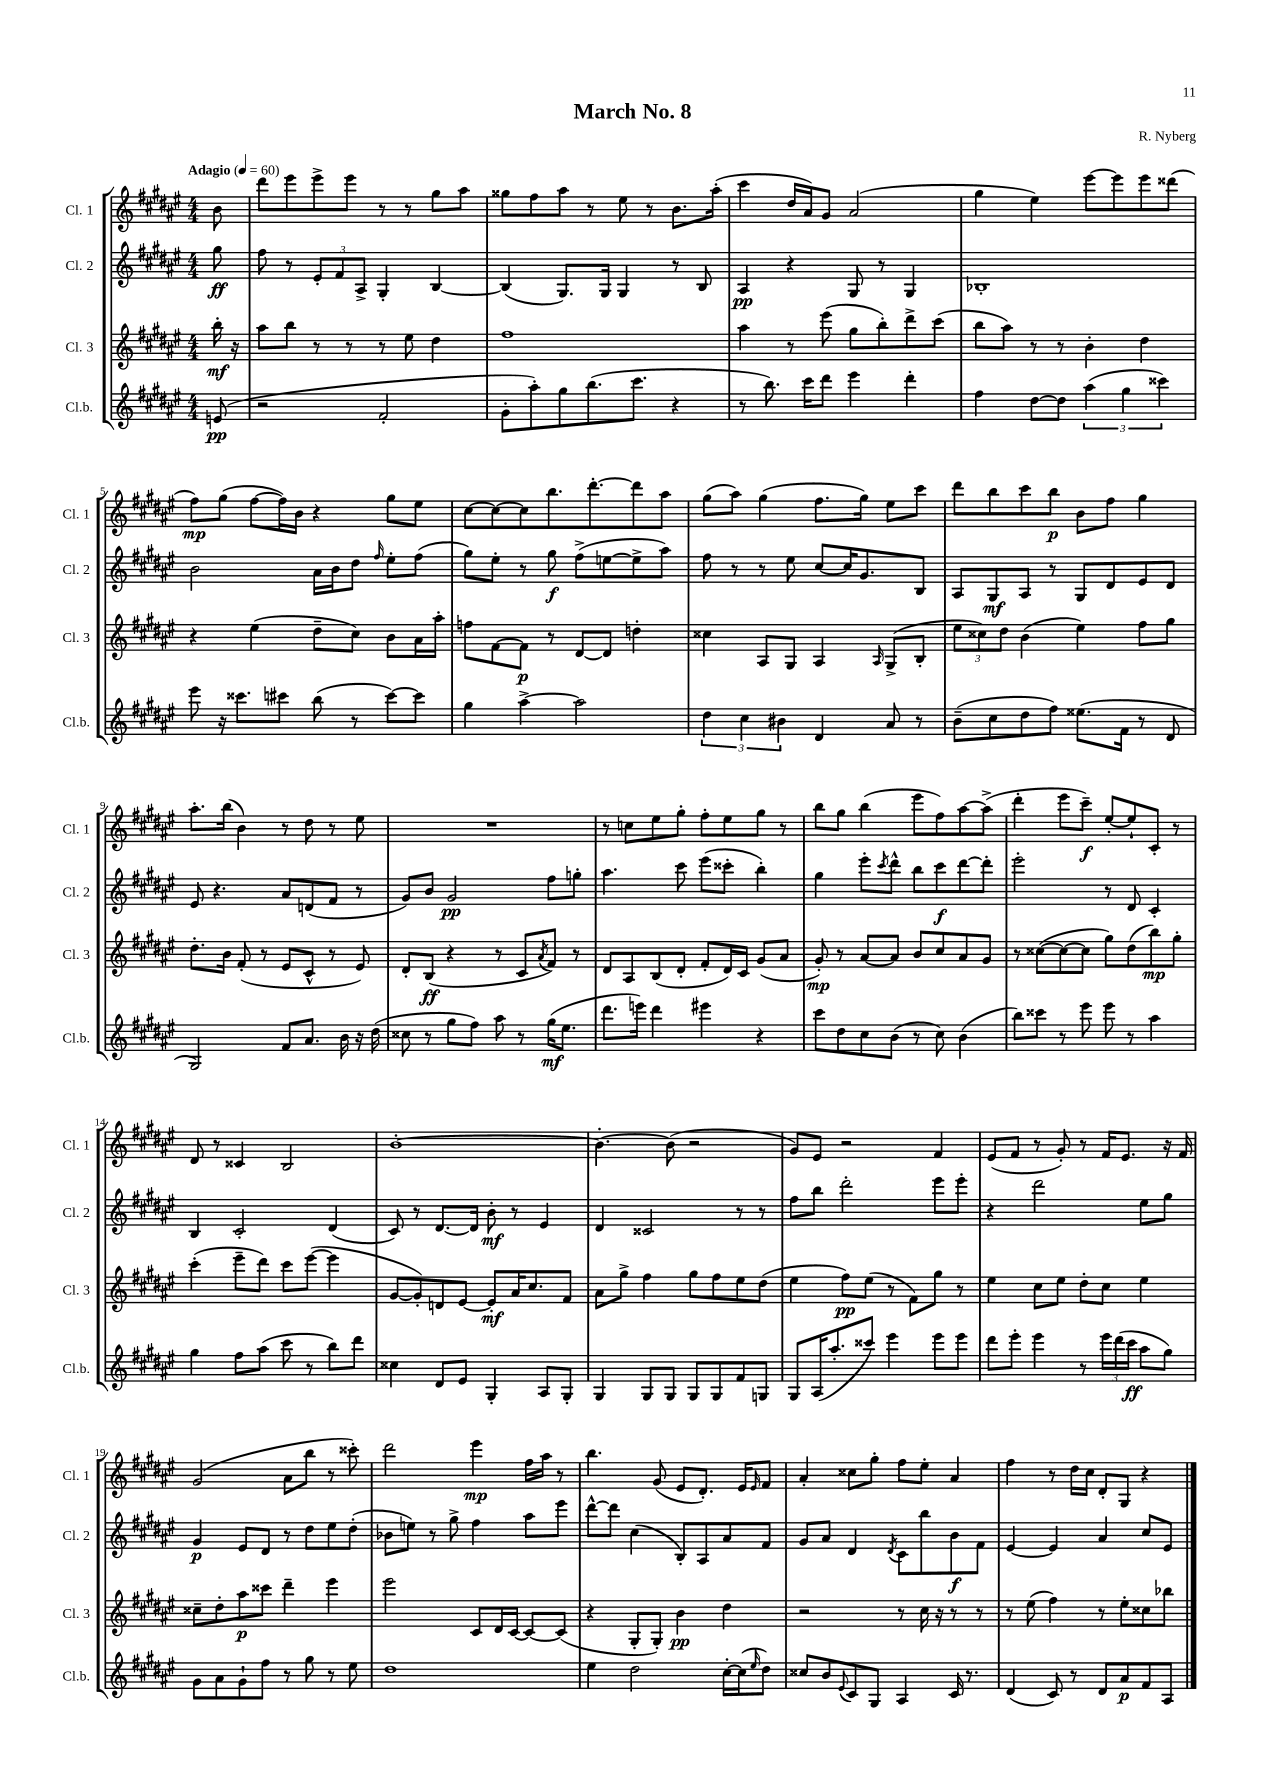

**kern	**kern	**kern	**kern
*staff4	*staff3	*staff2	*staff1
*clefG2	*clefG2	*clefG2	*clefG2
*k[f#c#g#d#a#e#]	*k[f#c#g#d#a#e#]	*k[f#c#g#d#a#e#]	*k[f#c#g#d#a#e#]
*M4/4	*M4/4	*M4/4	*M4/4
*MM60	*MM60	*MM60	*MM60
(8e	16bb'	8gg#	8b
.	16r	.	.
=	=	=	=
2r	8aa#	8ff#	8ddd#
.	8bb	8r	8eee#
.	8r	12e#'	8eee#^
.	.	12f#	.
.	8r	.	8eee#
.	.	12A#^	.
2f#'	8r	4G#'	8r
.	8ee#	.	8r
.	4dd#	[4B	8gg#
.	.	.	8aa#
=	=	=	=
8g#'	1ff#	(4B]	8gg##
8aa#')	.	.	8ff#
8gg#	.	8.G#)	8aa#
(8.bb	.	.	8r
.	.	16G#	.
.	.	4G#	8ee#
8.ccc#	.	.	.
.	.	.	8r
4r	.	8r	8.b
.	.	8B	.
.	.	.	(16aa#'
=	=	=	=
8r	4aa#	4A#	4ccc#
8.bb)	.	.	.
.	8r	4r	16dd#
16ccc#	.	.	16a#)
8ddd#	(8eee#	.	8g#
4eee#	8gg#	8G#	(2a#
.	8bb')	8r	.
4ddd#'	8ddd#^	4G#	.
.	(8ccc#	.	.
=	=	=	=
4ff#	8bb	1B-'	4gg#
.	8aa#)	.	.
[8dd#	8r	.	4ee#)
8dd#]	8r	.	.
(6aa#	4b'	.	[8eee#
.	.	.	8eee#]
6gg#	.	.	.
.	4dd#	.	8eee#
6ccc##)	.	.	.
.	.	.	(8ddd##
=	=	=	=
8eee#	4r	2b	8ff#)
16r	.	.	(8gg#
8.ccc##	.	.	.
.	(4ee#	.	[8ff#
8ccc#	.	.	16ff#])
.	.	.	16b
(8bb	8dd#~	16a#	4r
.	.	16b	.
8r	8cc#)	8dd#	.
.	.	16qqff#	.
[8ccc#)	8b	8ee#'	8gg#
8ccc#]	16a#	(8ff#	8ee#
.	16aa#'	.	.
=	=	=	=
4gg#	8ff	8gg#)	[8cc#
.	[8f#	8ee#'	8cc#_
[4aa#^	8f#]	8r	8cc#]
.	8r	8gg#	8.bb
2aa#]	[8d#	(8ff#^	.
.	.	.	[8.ddd#'
.	8d#]	[8ee	.
.	4dd'	8ee^]	8ddd#]
.	.	8aa#)	8aa#
=	=	=	=
6dd#	4cc##	8ff#	(8gg#
.	.	8r	8aa#)
6cc#	.	.	.
.	8A#	8r	(4gg#
6b#	.	.	.
.	8G#	8ee#	.
4d#	4A#	[8cc#	8.ff#
.	.	16cc#]	.
.	.	8.g#	16gg#)
.	16qqA#	.	.
8a#	(8G#^	.	8ee#
8r	8B'	8B	8ccc#
=	=	=	=
(8b~	12ee#	8A#	8ddd#
.	12cc##)	.	.
8cc#	.	8G#	8bb
.	12dd#	.	.
8dd#	(4b	8A#	8ccc#
8ff#)	.	8r	8bb
(8.ee##	4ee#)	8G#	8b
.	.	8d#	8ff#
16f#	.	.	.
8r	8ff#	8e#	4gg#
8d#	8gg#	8d#	.
=	=	=	=
2G#)	8.dd#'	8e#	8.aa#'
.	.	4.r	.
.	16b	.	(16bb
.	(8f#'	.	4b)
.	8r	.	.
8f#	8e#	8a#	8r
8.a#	8c#^^	(8d	8dd#
.	8r	8f#	8r
16b	.	.	.
16r	8e#)	8r	8ee#
(16dd#	.	.	.
=	=	=	=
8cc##	8d#'	8g#)	1r
8r	(8B	8b	.
8gg#	4r	2g#	.
8ff#)	.	.	.
8aa#	8r	.	.
8r	8c#	.	.
.	8qa#	.	.
(16gg#	8f#)	8ff#	.
8.ee#	.	.	.
.	8r	8gg'	.
=	=	=	=
8.ddd#	8d#	4.aa#	8r
.	8A#	.	8cc
16eee)	.	.	.
4ddd#	(8B	.	8ee#
.	8d#'	8ccc#	8gg#'
4eee#	8f#'	(8eee#	8ff#'
.	16d#)	8ccc##'	8ee#
.	16c#	.	.
4r	(8g#	4bb')	8gg#
.	8a#	.	8r
=	=	=	=
8ccc#	8g#')	4gg#	8bb
8dd#	8r	.	8gg#
8cc#	[8a#	8eee#'	(4bb
.	.	8qccc#	.
(8b	8a#]	8ddd#^^	.
8r	8b	8bb	8eee#
8cc#)	8cc#	8ccc#	8ff#)
(4b	8a#	[8ddd#	[8aa#
.	8g#	8ddd#']	(8aa#^]
=	=	=	=
8bb)	8r	2eee#'	4ddd#'
8ccc##	([8cc##	.	.
8r	8cc##_	.	8eee#
8eee#	8cc##]	.	8ccc#~)
8eee#	8gg#)	8r	[8ee#'
8r	(8dd#	8d#	8ee#`]
4aa#	8bb)	4c#'	8c#'
.	8gg#'	.	8r
=	=	=	=
4gg#	(4ccc#'	4B	8d#
.	.	.	8r
8ff#	8eee#~	2c#'	4c##
(8aa#	8ddd#)	.	.
8ccc#	8ccc#	.	2B
8r	([8eee#	.	.
8bb)	4eee#]	(4d#	.
8ddd#	.	.	.
=	=	=	=
4cc##	[8g#	8c#)	[1b'
.	8g#'])	8r	.
8d#	8d	[8.d#	.
8e#	[8e#	.	.
.	.	16d#]	.
4G#'	8e#']	8b'	.
.	16a#	8r	.
.	8.cc#	.	.
8A#	.	4e#	.
8G#'	8f#	.	.
=	=	=	=
4G#	8a#	4d#	4.b'_
.	8gg#^	.	.
8G#	4ff#	2c##	.
8G#	.	.	(8b]
8G#	8gg#	.	2r
8G#	8ff#	.	.
8f#	8ee#	8r	.
8G	(8dd#	8r	.
=	=	=	=
8G#	4ee#	8ff#	8g#)
(16A#	.	8bb	8e#
8.aa#'	.	.	.
.	8ff#)	2ddd#'	2r
8ccc##)	(8ee#	.	.
4eee#	8r	.	.
.	8f#)	.	.
8eee#	8gg#	8eee#	4f#
8eee#	8r	8eee#'	.
=	=	=	=
8ddd#	4ee#	4r	(8e#
8eee#'	.	.	8f#
4eee#	8cc#	2ddd#	8r
.	8ee#	.	8g#')
8r	8dd#'	.	8r
24eee#	8cc#	.	16f#
(24ddd#	.	.	.
.	.	.	8.e#
24ccc#	.	.	.
8aa#	4ee#	8ee#	.
8gg#)	.	8gg#	16r
.	.	.	16f#
=	=	=	=
8g#	8cc##~	4g#	(2g#
8a#	8dd#'	.	.
8g#`	8aa#	8e#	.
8ff#	8ccc##	8d#	.
8r	4ddd#~	8r	8a#
8gg#	.	8dd#	8bb
8r	4eee#	8ee#	8r
8ee#	.	(8dd#'	8ccc##')
=	=	=	=
1dd#	2eee#	8b-	2ddd#
.	.	8ee)	.
.	.	8r	.
.	.	8gg#^	.
.	8c#	4ff#	4eee#
.	16d#	.	.
.	[16c#	.	.
.	8c#_	8aa#	16ff#
.	.	.	16aa#
.	(8c#]	8eee#	8r
=	=	=	=
4ee#	4r	[8ddd#^^	4.bb
.	.	8ddd#]	.
2dd#	8G#'	(4cc#	.
.	8G#')	.	(8g#
.	4b	8B')	8e#
.	.	8A#	8.d#')
[16cc#'	4dd#	8a#	.
(16cc#]	.	.	16e#
16qqee#	.	.	16qqe#
8dd#)	.	8f#	8f#
=	=	=	=
8cc##	2r	8g#	4a#'
8b	.	8a#	.
8qqe#	.	.	.
8c#	.	4d#	8cc##
8G#	.	.	8gg#'
.	.	8qd#	.
4A#	8r	8c#	8ff#
.	16cc#	8bb	8ee#'
.	16r	.	.
16c#	8r	8b	4a#
8.r	.	.	.
.	8r	8f#	.
=	=	=	=
(4d#	8r	[4e#	4ff#
.	(8ee#	.	.
8c#)	4ff#)	4e#]	8r
8r	.	.	16dd#
.	.	.	16cc#
8d#	8r	4a#	8d#'
8a#	8ee#'	.	8G#
8f#	8cc##	8cc#	4r
8A#	8bb-	8e#	.
==	==	==	==
*-	*-	*-	*-
